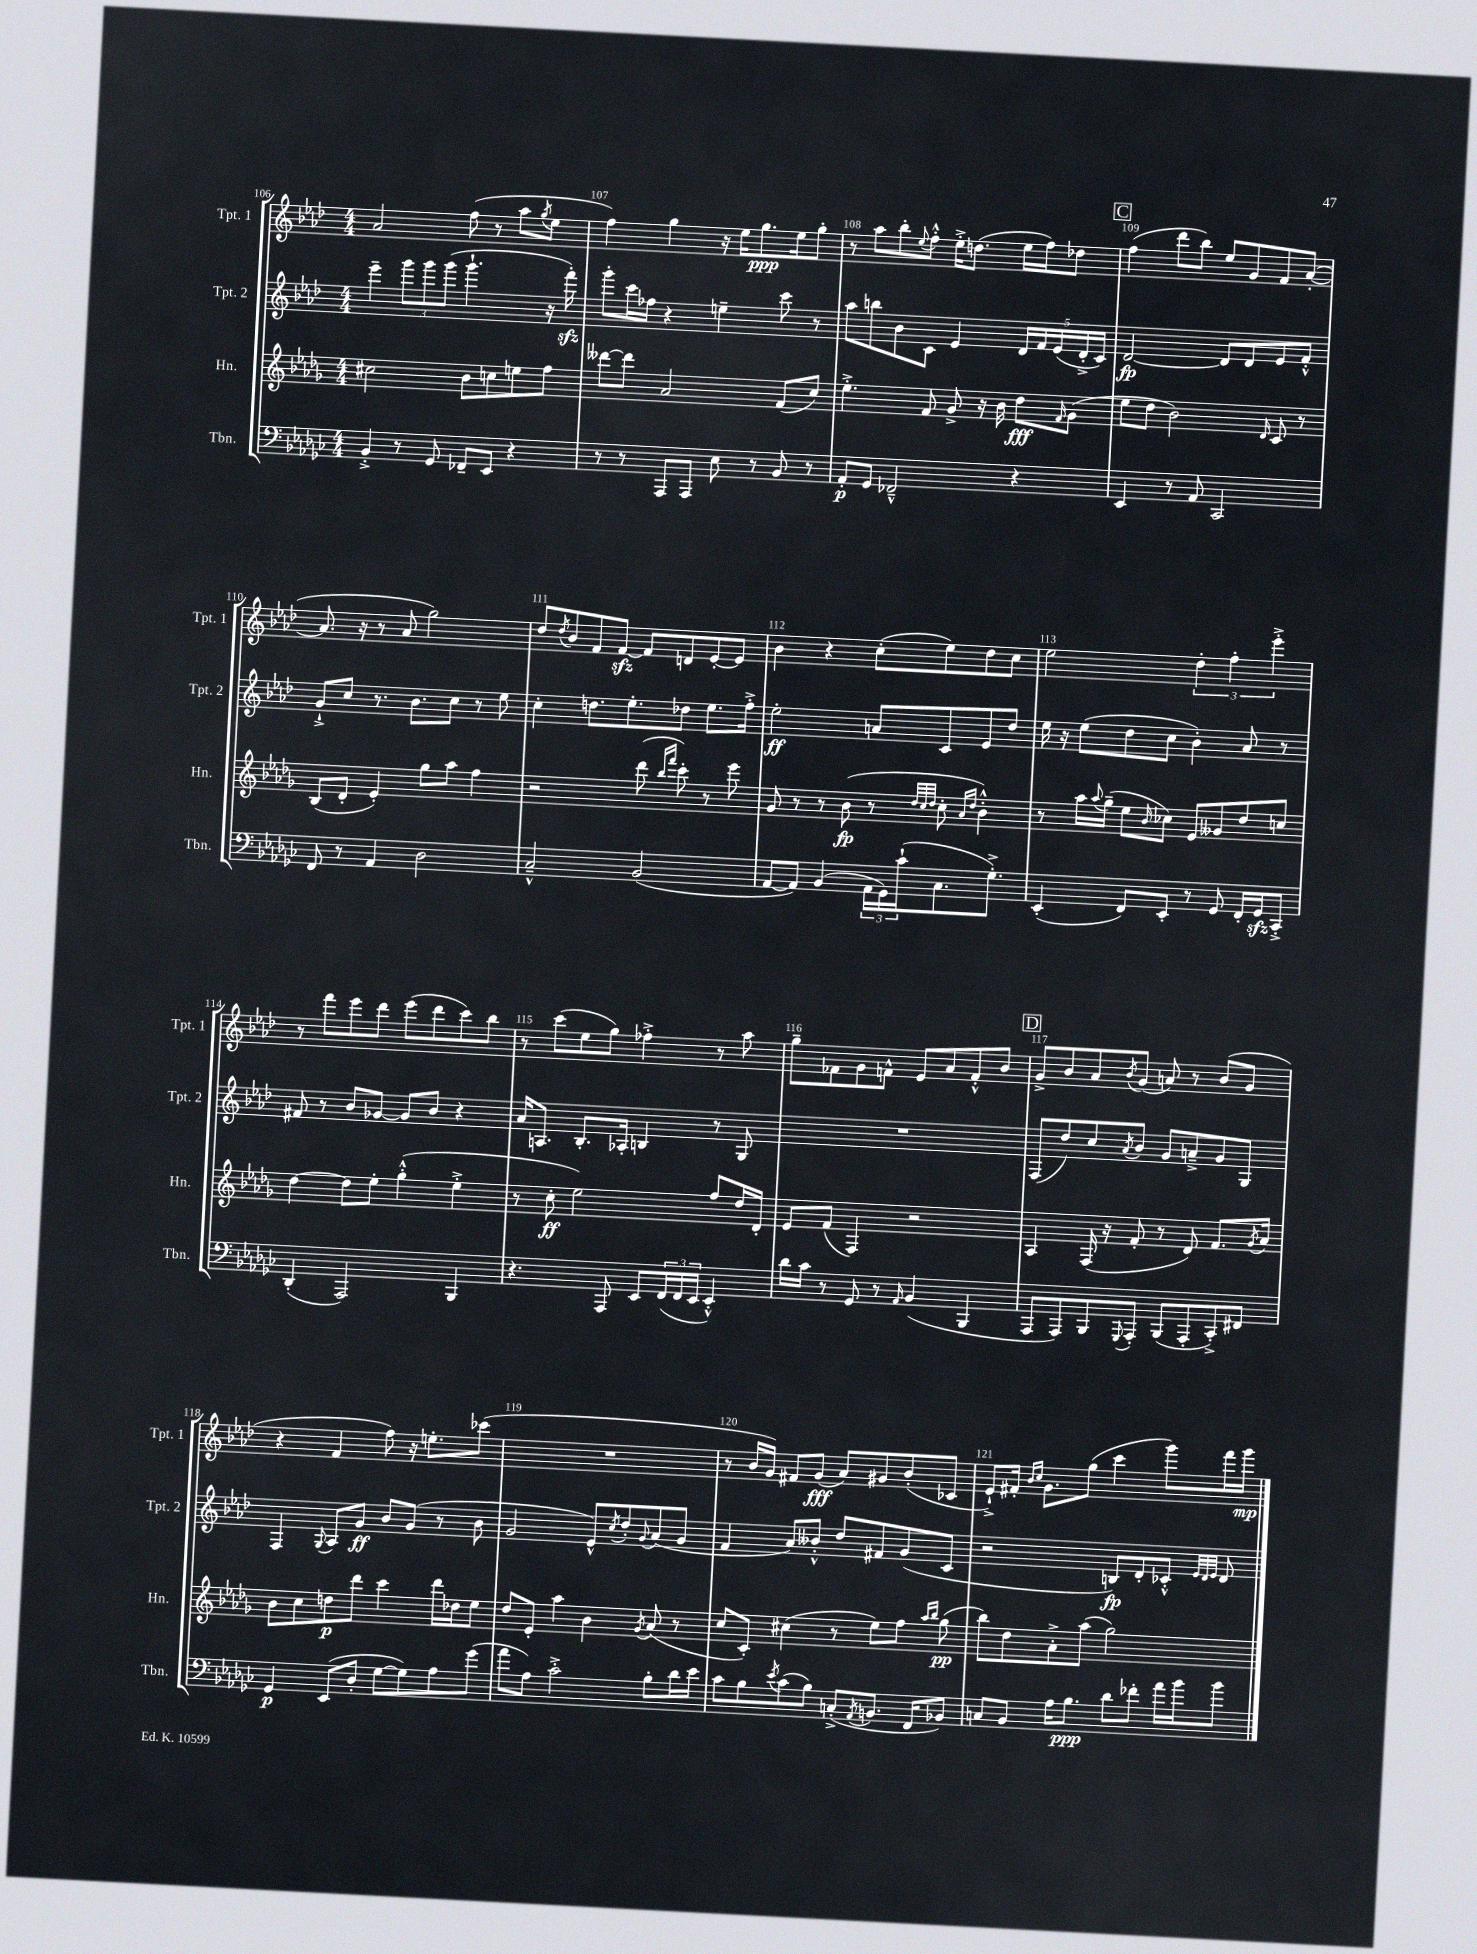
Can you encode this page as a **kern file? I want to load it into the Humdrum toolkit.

**kern	**dynam	**kern	**dynam	**kern	**dynam	**kern	**dynam
*part4	*part4	*part3	*part3	*part2	*part2	*part1	*part1
*staff4	*staff4	*staff3	*staff3	*staff2	*staff2	*staff1	*staff1
*I"Tbn.	*	*I"Hn.	*	*I"Tpt. 2	*	*I"Tpt. 1	*
*I'Tbn.	*	*I'Hn.	*	*I'Tpt. 2	*	*I'Tpt. 1	*
*clefF4	*	*clefG2	*	*clefG2	*	*clefG2	*
*k[b-e-a-d-g-c-]	*	*k[b-e-a-d-g-]	*	*k[b-e-a-d-]	*	*k[b-e-a-d-]	*
*M4/4	*	*M4/4	*	*M4/4	*	*M4/4	*
=106	=106	=106	=106	=106	=106	=106	=106
4BB-'^/	.	2cc#X\	.	4eee-~\	.	2a-/	.
8r	.	.	.	12ggg\L	.	.	.
.	.	.	.	12ggg\	.	.	.
8GG-/	.	.	.	.	.	.	.
.	.	.	.	(12ggg\J	.	.	.
8FF-X~/L	.	8b-\L	.	4.ggg`\	.	(8ff\	.
8EE-/J	.	8ccn\	.	.	.	8r	.
4r	.	8een\	.	.	.	8aa-\L	.
.	.	.	.	.	.	8qgg/	.
.	.	8ff\J	.	16r	.	8ee-\J	.
.	.	.	.	16fffzz'\)	.	.	.
=107	=107	=107	=107	=107	=107	=107	=107
8r	.	[8ddd--X\L	.	8ggg'\L	.	4ff\)	.
8r	.	8ddd--\J]	.	16ccc\L	.	.	.
.	.	.	.	16ff-X\JJ	.	.	.
8AAA-/L	.	2a-/	.	4r	.	4gg\	.
8AAA-/J	.	.	.	.	.	.	.
8E-\	.	.	.	4een~\	.	16r	.
.	.	.	.	.	.	16ee-\KL	.
8r	.	.	.	.	.	8.gg\	ppp
8BB-/	.	(8f/L	.	8ccc\	.	.	.
.	.	.	.	.	.	16ee-\k	.
8r	.	8cc/J)	.	8r	.	8gg'\J	.
=108	=108	=108	=108	=108	=108	=108	=108
8AA-'/L	p	4.ee-'^\	.	8aa-\L	.	8r	.
8GG-/J	.	.	.	8bbn\	.	8aa-\L	.
2FF-X~^^/	.	.	.	8b-\	.	8bb-'\	.
.	.	.	.	.	.	8qqee-/	.
.	.	8f/	.	8c\J	.	8ff'^^\J	.
.	.	8g-^/	.	4e-/	.	16ee-'^\KL	.
.	.	.	.	.	.	(8.ddn\J	.
.	.	16r	.	.	.	.	.
.	.	16b-\	.	.	.	.	.
4r	.	8dd-\L	fff	20d-/LL	.	16ee-\LL	.
.	.	.	.	20f/	.	.	.
.	.	.	.	.	.	16ff\J)	.
.	.	.	.	(20e-/	.	.	.
.	.	16qqf/	.	.	.	.	.
.	.	(8g-\J	.	.	.	8dd-X\J	.
.	.	.	.	20d-'^/	.	.	.
.	.	.	.	20c/JJ)	.	.	.
!!LO:REH:place=s1:t=C
=109	=109	=109	=109	=109	=109	=109	=109
4EE-/	.	8ee-\L	.	[2d-/	fp	(4ff\	.
.	.	8dd-\J	.	.	.	.	.
8r	.	2b-\)	.	.	.	8ddd-\L	.
8AA-/	.	.	.	.	.	8bb-\J)	.
2CC-/	.	.	.	8d-/L]	.	8ee-/L	.
.	.	.	.	8d-/	.	8g/	.
.	.	16qqd-/	.	.	.	.	.
.	.	8c/	.	8e-/	.	8f/	.
.	.	8r	.	8f'^^/J	.	([8a-'/J	.
!!LO:LB:g=z
=110	=110	=110	=110	=110	=110	=110	=110
8FF/	.	(8B-/L	.	8g`^/L	.	8.a-/]	.
8r	.	8d-'/J	.	8cc/J	.	.	.
.	.	.	.	.	.	16r	.
4AA-/	.	4e-'/)	.	8.r	.	8r	.
.	.	.	.	.	.	8a-/	.
.	.	.	.	8.b-\L	.	.	.
2D-\	.	8gg-\L	.	.	.	2gg\)	.
.	.	8aa-\J	.	8cc\J	.	.	.
.	.	4ff\	.	8r	.	.	.
.	.	.	.	8ee-\	.	.	.
=111	=111	=111	=111	=111	=111	=111	=111
2C-~^^/	.	2r	.	4cc'\	.	8dd-/L	.
.	.	.	.	.	.	8qdd-/	.
.	.	.	.	.	.	8b-/	.
.	.	.	.	8.ddn\L	.	8f/	.
.	.	.	.	.	.	[8fzz/J	.
.	.	.	.	8.ee-'\	.	.	.
(2BB-/	.	(8ddd-\	.	.	.	8f/L]	.
.	.	16qqbb-/LL	.	.	.	.	.
.	.	16qqfff/JJ	.	.	.	.	.
.	.	8ccc'\)	.	8dd-X\J	.	8dn/	.
.	.	8r	.	8.ee-\L	.	[8e-'/	.
.	.	8eee-\	.	.	.	8e-/J]	.
.	.	.	.	16ff'^\Jk	.	.	.
=112	=112	=112	=112	=112	=112	=112	=112
[8AA-/L	.	8g-/	.	2ee-'\	ff	4b-\	.
8AA-/J])	.	8r	.	.	.	.	.
(4BB-/	.	8r	.	.	.	4r	.
.	.	(8b-\	fp	.	.	.	.
24AA-\LL	.	8r	.	8an/L	.	(8cc'\L	.
24GG-\)	.	.	.	.	.	.	.
(24c-`\J	.	.	.	.	.	.	.
.	.	32qqdd-/LLL	.	.	.	.	.
.	.	32qqcc/	.	.	.	.	.
.	.	32qqdd-/JJJ	.	.	.	.	.
8.C-\	.	8cc'\	.	8c/	.	8ee-\)	.
.	.	16qqa-/LL	.	.	.	.	.
.	.	16qqdd-/JJ	.	.	.	.	.
.	.	4b-'^^\)	.	8e-/	.	8dd-\	.
8.G-'^\J)	.	.	.	.	.	.	.
.	.	.	.	8dd-/J	.	8cc\J	.
=113	=113	=113	=113	=113	=113	=113	=113
(4EE-'/	.	8r	.	16ee-\	.	2ee-\	.
.	.	.	.	16r	.	.	.
.	.	16aa-\LL	.	(8ee-\L	.	.	.
.	.	8qqaa-/	.	.	.	.	.
.	.	(16gg-~\JJ	.	.	.	.	.
8FF/L)	.	8ee-\L	.	8dd-\	.	.	.
.	.	16qqb-/	.	.	.	.	.
8EE-'/J	.	8cc-X\J)	.	8cc\J	.	.	.
8r	.	8e-/L	.	4b-'\)	.	6dd-'\	.
8GG-/	.	8g--X/	.	.	.	.	.
.	.	.	.	.	.	6ff'\	.
16FF'/LL	.	8dd-/	.	8a-/	.	.	.
16GG-zz/J	.	.	.	.	.	.	.
.	.	.	.	.	.	6eee-'^\	.
8CC-'^/J	.	8ccn/J	.	8r	.	.	.
!!LO:LB:g=z
=114	=114	=114	=114	=114	=114	=114	=114
(4DD-'/	.	[4dd-\	.	8f#X/	.	8r	.
.	.	.	.	8r	.	8fff\L	.
2AAA-/)	.	8dd-\L]	.	8b-/L	.	8eee-\	.
.	.	8ee-'\J	.	[8g-X/J	.	8ddd-\J	.
.	.	(4gg-'^^\	.	8g-/L]	.	(8eee-\L	.
.	.	.	.	8b-/J	.	8ddd-\	.
4BBB-/	.	4ee-'^\	.	4r	.	8ccc\)	.
.	.	.	.	.	.	8bb-\J	.
=115	=115	=115	=115	=115	=115	=115	=115
4.r	.	8r	.	16a-/KL	.	8r	.
.	.	.	.	8.An/J	.	.	.
.	.	8cc'\	ff	.	.	(8ccc\L	.
.	.	2ee-\)	.	8.B-'/L	.	8ee-\	.
8AAA-/	.	.	.	.	.	8gg\J)	.
.	.	.	.	16A-X'/Jk	.	.	.
8EE-/L	.	.	.	4Bn/	.	4ff-X'^\	.
(24FF/L	.	.	.	.	.	.	.
24FF/	.	.	.	.	.	.	.
24EE-/JJ	.	.	.	.	.	.	.
4EE-'^^/)	.	8ff/L	.	8r	.	8r	.
.	.	16dd-/L	.	8G/	.	8aa-\	.
.	.	16d-'/JJ	.	.	.	.	.
=116	=116	=116	=116	=116	=116	=116	=116
16d-\LL	.	8e-/L	.	1r	.	8gg~\L	.
16c-\JJ	.	.	.	.	.	.	.
8r	.	(8f/J	.	.	.	8f-X\	.
8GG-/	.	4F/)	.	.	.	8g\	.
8r	.	.	.	.	.	8fn^^\J	.
16qqAA-/	.	.	.	.	.	.	.
(4BB-/	.	2r	.	.	.	8e-/L	.
.	.	.	.	.	.	8a-/	.
4BBB-/	.	.	.	.	.	8f'^^/	.
.	.	.	.	.	.	8b-/J	.
!!LO:REH:place=s1:t=D
=117	=117	=117	=117	=117	=117	=117	=117
8AAA-/L	.	4A-/	.	(8F/L	.	8g^/L	.
8AAA-/)	.	.	.	8dd-/)	.	8b-/	.
8BBB-/	.	(16F/	.	8cc/	.	8a-/	.
.	.	16r	.	.	.	.	.
8qqGGG-/	.	.	.	8qa-/	.	8qb-/	.
8AAA-'/J	.	8f'/	.	8b-/J	.	(8g/J	.
(8BBB-/L	.	8r	.	8g/L	.	8an/)	.
8AAA-'/	.	8d-/)	.	8an~^/	.	8r	.
8CC-'^/)	.	8.f/L	.	8g/	.	(8b-/L	.
8FF#X/J	.	.	.	8G/J	.	8g/J	.
.	.	8qg-/	.	.	.	.	.
.	.	16a-/Jk	.	.	.	.	.
!!LO:LB:g=z
=118	=118	=118	=118	=118	=118	=118	=118
4GG-/	p	8b-\L	.	4F/	.	4r	.
.	.	8cc\	.	.	.	.	.
.	.	.	.	8qqG/	.	.	.
(8EE-/L	.	8ddn\	p	8A-/L	.	4f/	.
8D-'/J	.	8ddd-\J	.	8g/J	ff	.	.
[8G-\L	.	4ccc\	.	8b-/L	.	8ff\)	.
8G-\])	.	.	.	(8g/J	.	16r	.
.	.	.	.	.	.	8.een'\L	.
8A-\	.	16ddd-\LL	.	8r	.	.	.
.	.	16dd-X\J	.	.	.	.	.
(8g-\J	.	8ee-\J	.	8b-\	.	(8ccc-X\J	.
=119	=119	=119	=119	=119	=119	=119	=119
8a-\L	.	8dd-/L	.	2g/	.	1r	.
8A-\J)	.	8e-'/J	.	.	.	.	.
2c-'^\	.	4aa-\	.	.	.	.	.
.	.	4b-\	.	8e-^^/L)	.	.	.
.	.	.	.	8qcc/	.	.	.
.	.	.	.	8dd-'/	.	.	.
.	.	8qg-/	.	8qqg/	.	.	.
8B-'\L	.	(8a-/	.	(8a-/	.	.	.
16d-\L	.	8r	.	8g/J	.	.	.
16e-\JJ	.	.	.	.	.	.	.
=120	=120	=120	=120	=120	=120	=120	=120
8c-\L	.	8cc/L	.	4f/	.	8r	.
8B-\	.	8c'/J)	.	.	.	16b-/LL	.
.	.	.	.	.	.	16g/JJ)	.
8qe-/	.	.	.	.	.	.	.
(8c-\	.	(4cc#X\	.	8a-/L)	.	8f#X/L	.
8B-\J)	.	.	.	8b--X'^^/J	.	(8g/J	fff
(8Cn'^/L	.	8r	.	8dd-/L	.	8a-/L)	.
8qAA-/	.	.	.	.	.	.	.
8.BBn/J	.	8ee-\L)	.	8f#X/	.	8g#X/	.
.	.	8ff\J	.	(8g/	.	(8b-'/	.
16FF/KL	.	.	.	.	.	.	.
.	.	16qqaa-/LL	.	.	.	.	.
.	.	16qqbb-/JJ	.	.	.	.	.
8BB-X/J)	.	(8gg-\	pp	8c/J	.	8c-X/J	.
=121	=121	=121	=121	=121	=121	=121	=121
8Cn/L	.	8bb-\L)	.	2r	.	8e-`^/L)	.
8BB-/J	.	8dd-\	.	.	.	16f#X'/Jk	.
.	.	.	.	.	.	16qqb-/LL	.
.	.	.	.	.	.	16qqcc/JJ	.
.	.	.	.	.	.	8.g\L	.
16A-\KL	.	8a-'^\	.	.	.	.	.
8.B-\J	ppp	.	.	.	.	.	.
.	.	(8aa-\J	.	.	.	(8gg\J	.
8d-\L	.	2gg-\)	.	8Bn/L)	fp	4ccc\	.
8f-X'\J	.	.	.	8d-'/	.	.	.
16a-\LL	.	.	.	8c-X'^^/J	.	8ggg\L)	.
16b-\J	.	.	.	.	.	.	.
.	.	.	.	32qqe-/LLL	.	.	.
.	.	.	.	32qqd-/	.	.	.
.	.	.	.	32qqe-/JJJ	.	.	.
8b-\J	.	.	.	8d-/	.	16fff\L	.
.	.	.	.	.	.	16ggg\JJ	mp
==	==	==	==	==	==	==	==
*-	*-	*-	*-	*-	*-	*-	*-
